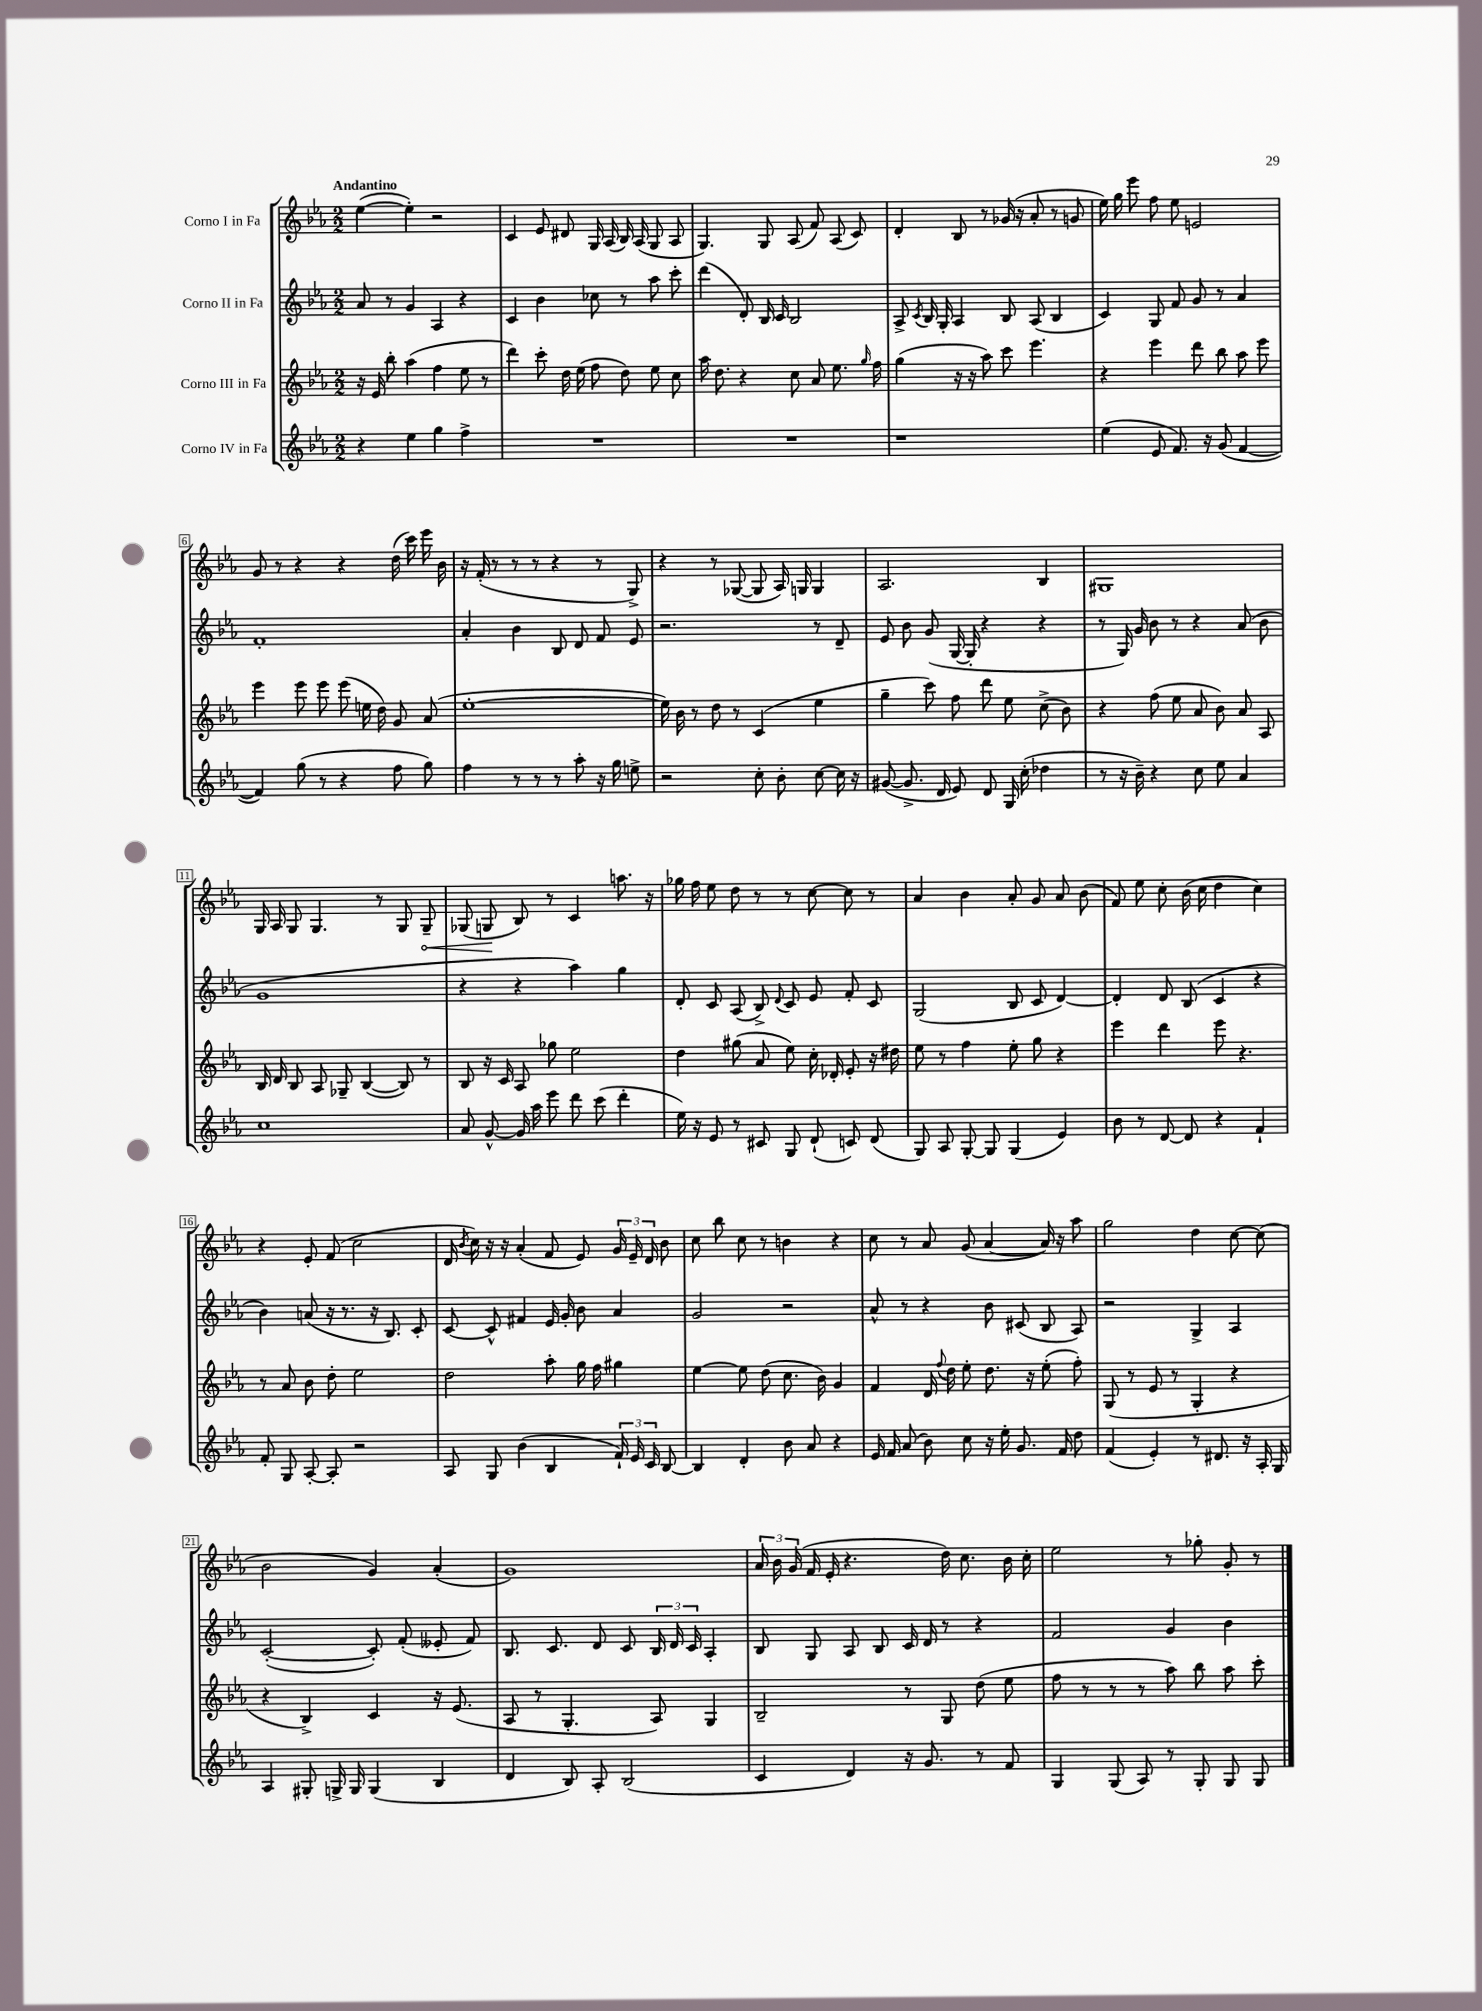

**kern	**kern	**kern	**kern
*staff4	*staff3	*staff2	*staff1
*clefG2	*clefG2	*clefG2	*clefG2
*k[b-e-a-]	*k[b-e-a-]	*k[b-e-a-]	*k[b-e-a-]
*M2/2	*M2/2	*M2/2	*M2/2
4r	16r	8a-	([4ee-
.	16e-	.	.
.	8bb-'	8r	.
4ee-	(4aa-	4g	4ee-'])
4gg	4ff	4A-	2r
4ff^	8ee-	4r	.
.	8r	.	.
=	=	=	=
1r	4ddd)	4c	4c
.	8ccc'	4b-	8e-
.	16dd	.	8d#
.	(16ee-	.	.
.	8ff	8cc-	16G
.	.	.	(16A-
.	8dd)	8r	16B-)
.	.	.	(16A-
.	8ee-	8aa-	8G
.	8cc	8ccc'	8A-
=	=	=	=
1r	16aa-	(4ddd	4.G)
.	8.dd	.	.
.	4r	8d')	.
.	.	16B-	8G
.	.	16c	.
.	8cc	2B-	(8A-
.	8a-	.	8f)
.	8.ee-	.	(8A-
.	.	.	8c)
.	16qqgg	.	.
.	16ff	.	.
=	=	=	=
1r	(4gg	8A-^	4d'
.	.	8qc	.
.	.	16B-	.
.	.	16G'	.
.	16r	4A-	8B-
.	16r	.	.
.	8aa-)	.	8r
.	8ccc	8B-	(16g-
.	.	.	16r
.	4.eee-	(8A-	8a-'
.	.	4B-	8r
.	.	.	8g
=	=	=	=
(4ee-	4r	4c)	16ee-)
.	.	.	16gg
.	.	.	8eee-
8e-	4eee-	8G	8ff
8.f)	.	8f	8ee-
.	8ddd	8g	2e
16r	.	.	.
(8g	8bb-	8r	.
[4f	8aa-	4a-	.
.	8eee-	.	.
=	=	=	=
4f])	4eee-	1f'	8g
.	.	.	8r
(8gg	8eee-	.	4r
8r	8eee-	.	.
4r	(8eee-	.	4r
.	16ee	.	.
.	16dd)	.	.
8ff	8g	.	(16dd
.	.	.	16ccc)
8gg)	(8a-	.	16eee-
.	.	.	16b-
=	=	=	=
4ff	[1ee-'	4a-'	16r
.	.	.	(16f'
.	.	.	8r
8r	.	4b-	8r
8r	.	.	8r
8r	.	8B-	4r
8aa-'	.	8d	.
16r	.	8f	8r
16gg	.	.	.
8ee^	.	8e-	8G^)
=	=	=	=
2r	16ee-])	2.r	4r
.	16b-	.	.
.	8r	.	.
.	8dd	.	8r
.	8r	.	([8G-
8cc'	(4c	.	8G-]
8b-'	.	.	16A-)
.	.	.	16G
[8cc	4ee-	8r	4G
16cc]	.	8d~	.
16r	.	.	.
=	=	=	=
([8g#	4gg~	8e-	2.A-
8.g#^]	.	8b-	.
.	8ccc)	(8g	.
16d	.	.	.
8e-)	8ff	[16G	.
.	.	16G']	.
8d	8ddd	4r	.
16G	8ee-	.	.
(16cc'	.	.	.
4dd-	(8cc^	4r	4B-
.	8b-)	.	.
=	=	=	=
8r	4r	8r	1G#
16r	.	16G)	.
16b-~)	.	16g	.
4r	(8ff	8b-	.
.	8ee-	8r	.
8cc	8a-	4r	.
8ee-	8b-)	.	.
4a-	8a-	(8a-	.
.	8A-	8b-	.
=	=	=	=
1cc	16B-	1g	16G
.	16d	.	16A-
.	8B-	.	8G
.	8A-	.	4.G
.	8G-~	.	.
.	([4B-	.	.
.	.	.	8r
.	8B-])	.	8G
.	8r	.	8G~
=	=	=	=
8a-	8B-	4r	(8G-
[8g^^	16r	.	8G
.	16c	.	.
16g]	8A-	4r	8B-)
16aa-	.	.	.
8eee-	8gg-	.	8r
8ddd	2ee-	4aa-)	4c
(8ccc	.	.	.
4ddd'	.	4gg	8.aa
.	.	.	16r
=	=	=	=
16ee-)	4dd	8d'	16gg-
16r	.	.	16ff
8e-	.	8c	8ee-
8r	(8gg#	(8A-	8dd
8c#	8a-	8B-^)	8r
.	.	8qqd	.
8G	8ee-)	8c	8r
(8d`	16cc'	8e-	[8cc
.	16d-'	.	.
8c)	8e-'	8f'	8cc]
(8d	16r	8c	8r
.	16dd#	.	.
=	=	=	=
8G)	8ee-	(2G	4a-
8A-	8r	.	.
[8G'	4ff	.	4b-
8G]	.	.	.
(4G	8ee-'	8B-	8a-'
.	8gg	8c	8g
4e-)	4r	[4d)	8a-
.	.	.	(8b-
=	=	=	=
8b-	4eee-	4d']	8f)
8r	.	.	8ee-
[8d	4ddd	8d	8cc'
8d]	.	(8B-	(16b-
.	.	.	16cc
4r	8eee-	4c	4dd
.	4.r	.	.
4f`	.	4r	4cc)
=	=	=	=
8f'	8r	4b-)	4r
8G	8a-	.	.
[8A-'	8b-	(8a	8e-'
8A-']	8dd'	16r	(8f
.	.	8.r	.
2r	2ee-	.	2cc
.	.	16r	.
.	.	8.B-)	.
.	.	8c'	.
=	=	=	=
8A-	2dd	[8c	16d
.	.	.	8qb-
.	.	.	16cc)
8G	.	8c^^]	16r
.	.	.	16r
(4b-	.	4f#	(4a-'
4B-	8aa-'	16e-	8f
.	.	16g'	.
.	16gg	8b-	8e-)
.	16ff	.	.
24f`)	4gg#	4a-	24g
24e-	.	.	24e-~
24c	.	.	24d
[8B-	.	.	8b-
=	=	=	=
4B-]	[4ee-	2g	8cc
.	.	.	8bb-
4d'	8ee-]	.	8cc
.	(8dd	.	8r
8b-	8.cc	2r	4b
8a-	.	.	.
.	16b-)	.	.
4r	4g	.	4r
=	=	=	=
16e-	4f	8a-^^	8cc
16f	.	.	.
(8a-	.	8r	8r
8b-)	16d	4r	8a-
.	8qqff	.	.
.	16dd	.	.
8cc	8ee-'	.	(8g
16r	8.dd	8b-	[4a-
16ee-'	.	.	.
8.g	.	(8c#	.
.	16r	.	.
.	(8ee-'	8B-	16a-])
16f	.	.	16r
8dd	8ff')	8A-)	8aa-
=	=	=	=
(4f	(8G	2r	2gg
.	8r	.	.
4e-')	8e-	.	.
.	8r	.	.
8r	4G'	4G^	4dd
8.d#	.	.	.
.	4r	4A-	[8cc
16r	.	.	.
16A-'	.	.	(8cc]
16G	.	.	.
=	=	=	=
4A-	4r	([2c'	2b-
8G#'	4B-^)	.	.
16G^	.	.	.
16G	.	.	.
(4G	4c	8c'])	4g)
.	.	(8f'	.
4B-	16r	8e--'	(4a-'
.	(8.e-	.	.
.	.	8f)	.
=	=	=	=
4d	8A-	8.B-	1g)
.	8r	.	.
.	.	8.c	.
8B-)	4.G'	.	.
8A-'	.	8d	.
(2B-	.	8c	.
.	8A-)	24B-	.
.	.	24d	.
.	.	24c	.
.	4G	4A-'	.
=	=	=	=
4c	2B-~	8B-	24a-
.	.	.	24b-
.	.	.	(24g
.	.	8G	16f
.	.	.	16e-'
4d)	.	8A-	4.r
.	.	8B-	.
16r	8r	16c	.
8.g	.	16d	.
.	8G	8r	16dd)
.	.	.	8.cc
8r	(8dd	4r	.
8f	8ee-	.	16b-
.	.	.	16cc'
=	=	=	=
4G	8ff	2f	2ee-
.	8r	.	.
(8G	8r	.	.
8A-)	8r	.	.
8r	8aa-)	4g	8r
8G'	8bb-	.	8gg-'
8G	8aa-	4b-	8g'
8G	8ccc'	.	8r
==	==	==	==
*-	*-	*-	*-
